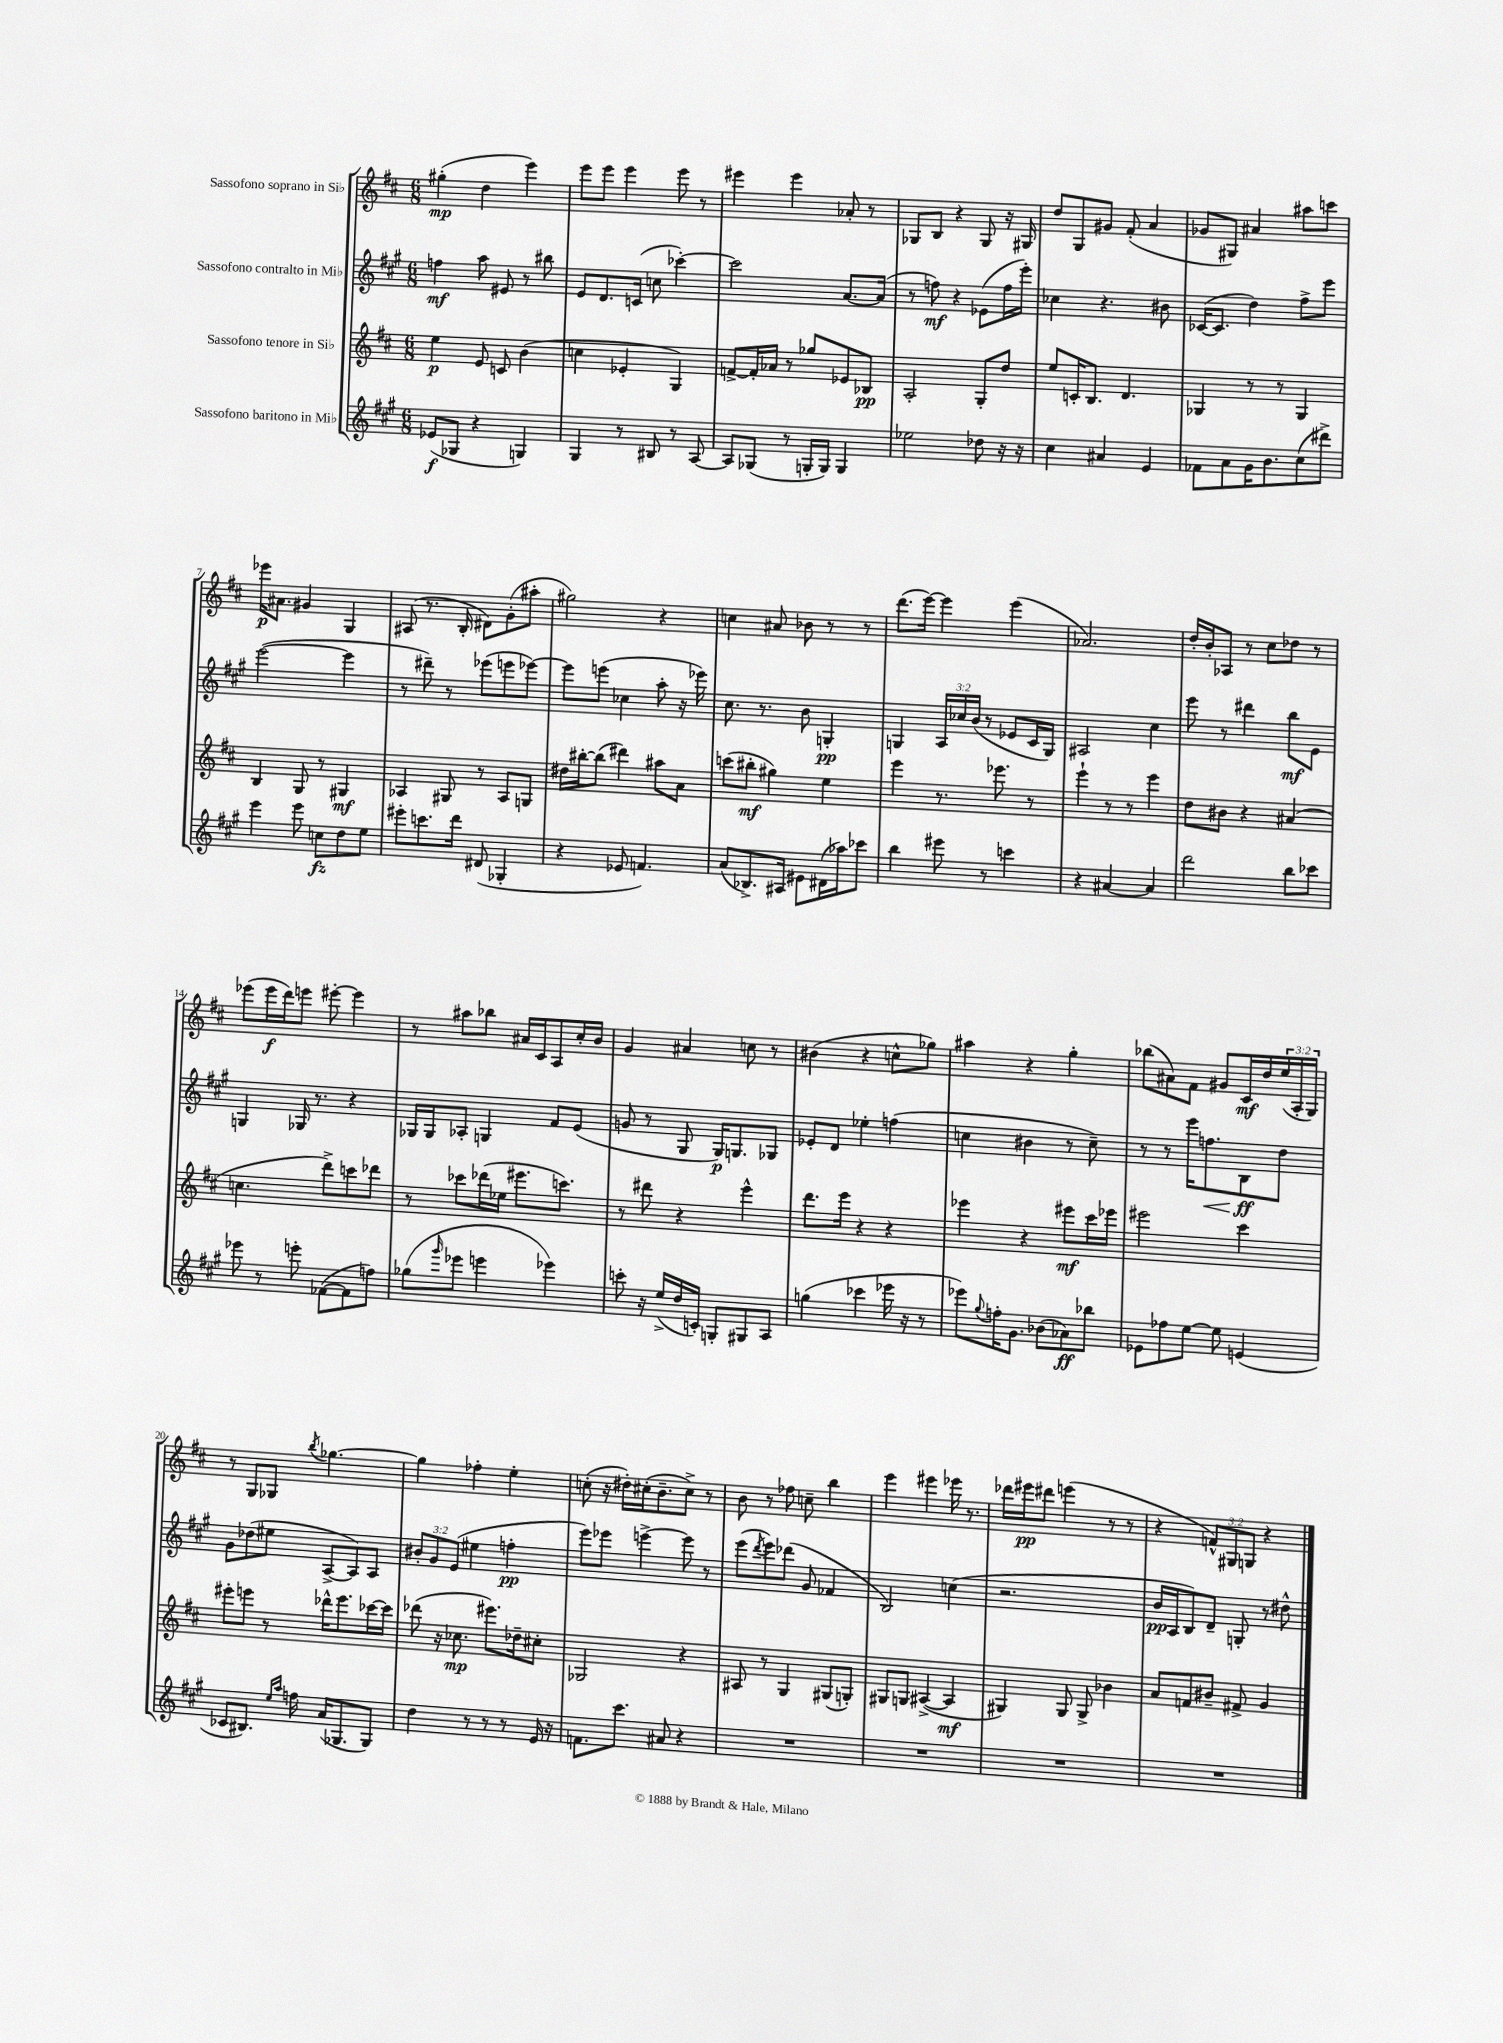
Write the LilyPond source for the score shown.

<<
\new StaffGroup <<
\new Staff = "s0" \with { instrumentName = "Sassofono soprano in Sib" } {
    \clef treble \key d \major \numericTimeSignature \time 6/8 \override Staff.TupletNumber.text = #tuplet-number::calc-fraction-text
    gis''4-.\mp( d''4 e'''4) |
    e'''8 e'''8 e'''4 e'''8 r8 |
    eis'''4 eis'''4 aes'8-. r8 |
    ges8 b8 r4 ges8 r16 gis16 |
    d''8 g8 gis'8 fis'8-.( a'4 |
    ges'8 gis8) ais'4 ais''8 c'''8 |
    ees'''16\p ais'8. gis'4 g4 |
    ais8( r8. b16-. dis'8) g'8-.( ais''8-. |
    gis''2) r4 |
    c''4 ais'8 bes'8 r8 r8 |
    d'''8.( e'''16~) e'''4 e'''4( |
    aes'2.) |
    d''16-. b'16-. aes8 r8 cis''8 des''8 r8 |
    ees'''8( ees'''16\f d'''16) e'''8 eis'''8~-. eis'''4 |
    r8 ais''8 bes''8 ais'16 cis'16 a8 cis''16-. b'16 |
    g'4 ais'4 c''8 r8 |
    bis'4( r4 c''8-^ ges''8) |
    ais''4 r4 g''4-. |
    bes''8( ais'8) fis'8 gis'8 cis'16\mf d''16 \tuplet 3/2 { e''16( a16-. g16) } |
    r8 g8 ges8 \acciaccatura { b''8 } ges''4.~ |
    ges''4 fes''4-. e''4-. |
    c''8-.( r16 dis''16-.) cis''16-.( b'8.-- cis''8->) r8 |
    b'8 r8 fes''8 c''8-- b''4 |
    e'''4 eis'''4 ees'''16 r8. |
    des'''16 eis'''16\pp dis'''8 e'''4( r8 r8 |
    r4 \tuplet 3/2 { f'8-^) gis8 g8 } r4 \bar "|." |
}
\new Staff = "s1" \with { instrumentName = "Sassofono contralto in Mib" } {
    \clef treble \key a \major \numericTimeSignature \time 6/8 \override Staff.TupletNumber.text = #tuplet-number::calc-fraction-text
    f''4\mf a''8 eis'8 r8 bis''8 |
    e'8 d'8. c'16( c''8 ces'''4~-.) |
    ces'''2 a'8.~ a'16( |
    r8 f''8\mf) r4 ees'8( f''16 e'''16-.) |
    ces''4 r4. bis'8 |
    ces'16~( ces'8. d''4) fis''8-> e'''8 |
    e'''2~( e'''4 |
    r8 dis'''8--) r8 ees'''8( e'''8 ees'''8~) |
    ees'''8 e'''8( ces''4 a''8-. r16 ees'''16) |
    cis''8. r8. b'8 g4-.\pp |
    g4 \tuplet 3/2 { a16 ces''16 b'16( } r8 ees'8 cis'16 g16) |
    ais2 cis''4 |
    e'''8 r8 dis'''4 b''8\mf e'8 |
    g4 ges16 r8. r4 |
    ges16 ges16 aes8-. g4 fis'8 e'8( |
    g'8 r8 gis8 gis16\p) g8. ges8 |
    ees'8-. d'8 ees''4-. f''4( |
    c''4 bis'4 r8 c''8--) |
    r8 r8 e'''16 f''8.\< b8\ff\! d''8 |
    gis'8 des''8( eis''8 a8~-> a8) a8 |
    \tuplet 3/2 { bis'8-. gis'8 e'8( } eis''4 f''4-.\pp |
    e'''8) ees'''8 e'''4~-> e'''8 r8 |
    e'''8( \acciaccatura { d'''8 } e'''8) des'''8( gis'8 fes'4 |
    b2) c''4( |
    r2. |
    b'16\pp a16 b8) d'8-- g8-. r8 dis''8-^ \bar "|." |
}
\new Staff = "s2" \with { instrumentName = "Sassofono tenore in Sib" } {
    \clef treble \key d \major \numericTimeSignature \time 6/8
    e''4\p e'8 c'8 b'4( |
    c''4 ees'4-. g4) |
    f'8~-> f'16-. aes'16 r8 ges''8 ees'8 bes8\pp |
    a2-. g8-. d''8 |
    e''8 c'16-. b8. d'4. |
    ges4 r8 r8 ges4 |
    b4 g8 r8 gis4\mf |
    aes4 gis8 r8 aes8 g8 |
    dis''16 bis''16~-. bis''8( dis'''4) ais''8 a'8 |
    c'''8( bis''8-.\mf gis''4) e''4 |
    e'''4 r8. ees'''8. r8 |
    e'''4-! r8 r8 e'''4 |
    d''8 bis'8 r4 ais'4( |
    c''4. d'''8->) c'''8 des'''8 |
    r8 ces'''8 des'''16( ees''16 eis'''8. c'''8.) |
    r8 dis'''8 r4 e'''4-^ |
    d'''8. e'''16 r4 r4 |
    ees'''4 r4 eis'''8\mf cis'''16 ees'''16 |
    eis'''2 cis'''4 |
    eis'''8-. e'''8 r8 des'''16-^ e'''8. ces'''16~ ces'''16 |
    des'''8( r16 ces''8.\mp eis'''8.) des''16-- cis''8-. |
    ges2 r4 |
    ais8 r8 g4 gis8( g8-.) |
    gis8 g8 ais4~->( ais4\mf |
    gis4) gis8 gis8-> bes'4 |
    a'8 f'8 bis'8-- fis'8-> g'4 \bar "|." |
}
\new Staff = "s3" \with { instrumentName = "Sassofono baritono in Mib" } {
    \clef treble \key a \major \numericTimeSignature \time 6/8
    ees'8\f( ges8 r4 g4) |
    gis4 r8 bis8 r8 a8~ |
    a8 ges8( r8 g16-. g16) g4 |
    ees''2 des''8 r16 r16 |
    cis''4 ais'4 e'4 |
    fes'8 a'8 gis'16 b'8. cis''8( dis'''8->) |
    e'''4 e'''8 c''8\fz d''8 e''8 |
    eis'''8-. c'''8. d'''16 dis'8( ges4-. |
    r4 ees'8 f'4.) |
    a'8( bes8.->) ais16 eis'8 dis'16( aes''16) ces'''8 |
    b''4 eis'''8 r8 c'''4 |
    r4 ais'4~ ais'4 |
    d'''2 b''8 ces'''8 |
    ees'''8 r8 e'''8-. fes'8~( fes'8 f''8) |
    ges''8( \grace { gis'''16 } ees'''8 e'''4 ees'''4) |
    c'''8-. r16 e''16->( d''16 c'16-.) g8-. gis8 a8 |
    g''4( ces'''4 ees'''16 r16 r8 |
    ees'''8) \appoggiatura { gis''8 } f''16-. gis'8. bes'8( aes'8\ff) bes''8 |
    ees'8 fes''8 e''8~ e''8 e'4( |
    ces'8 bis8.) \grace { e''16 a''16 } f''16 a'16( ges8. ges8) |
    d''4 r8 r8 r8 e'16 r16 |
    f'8. cis'''8. ais'8 r4 |
    R2. |
    R2. |
    R2. |
    R2. \bar "|." |
}
>>
>>
